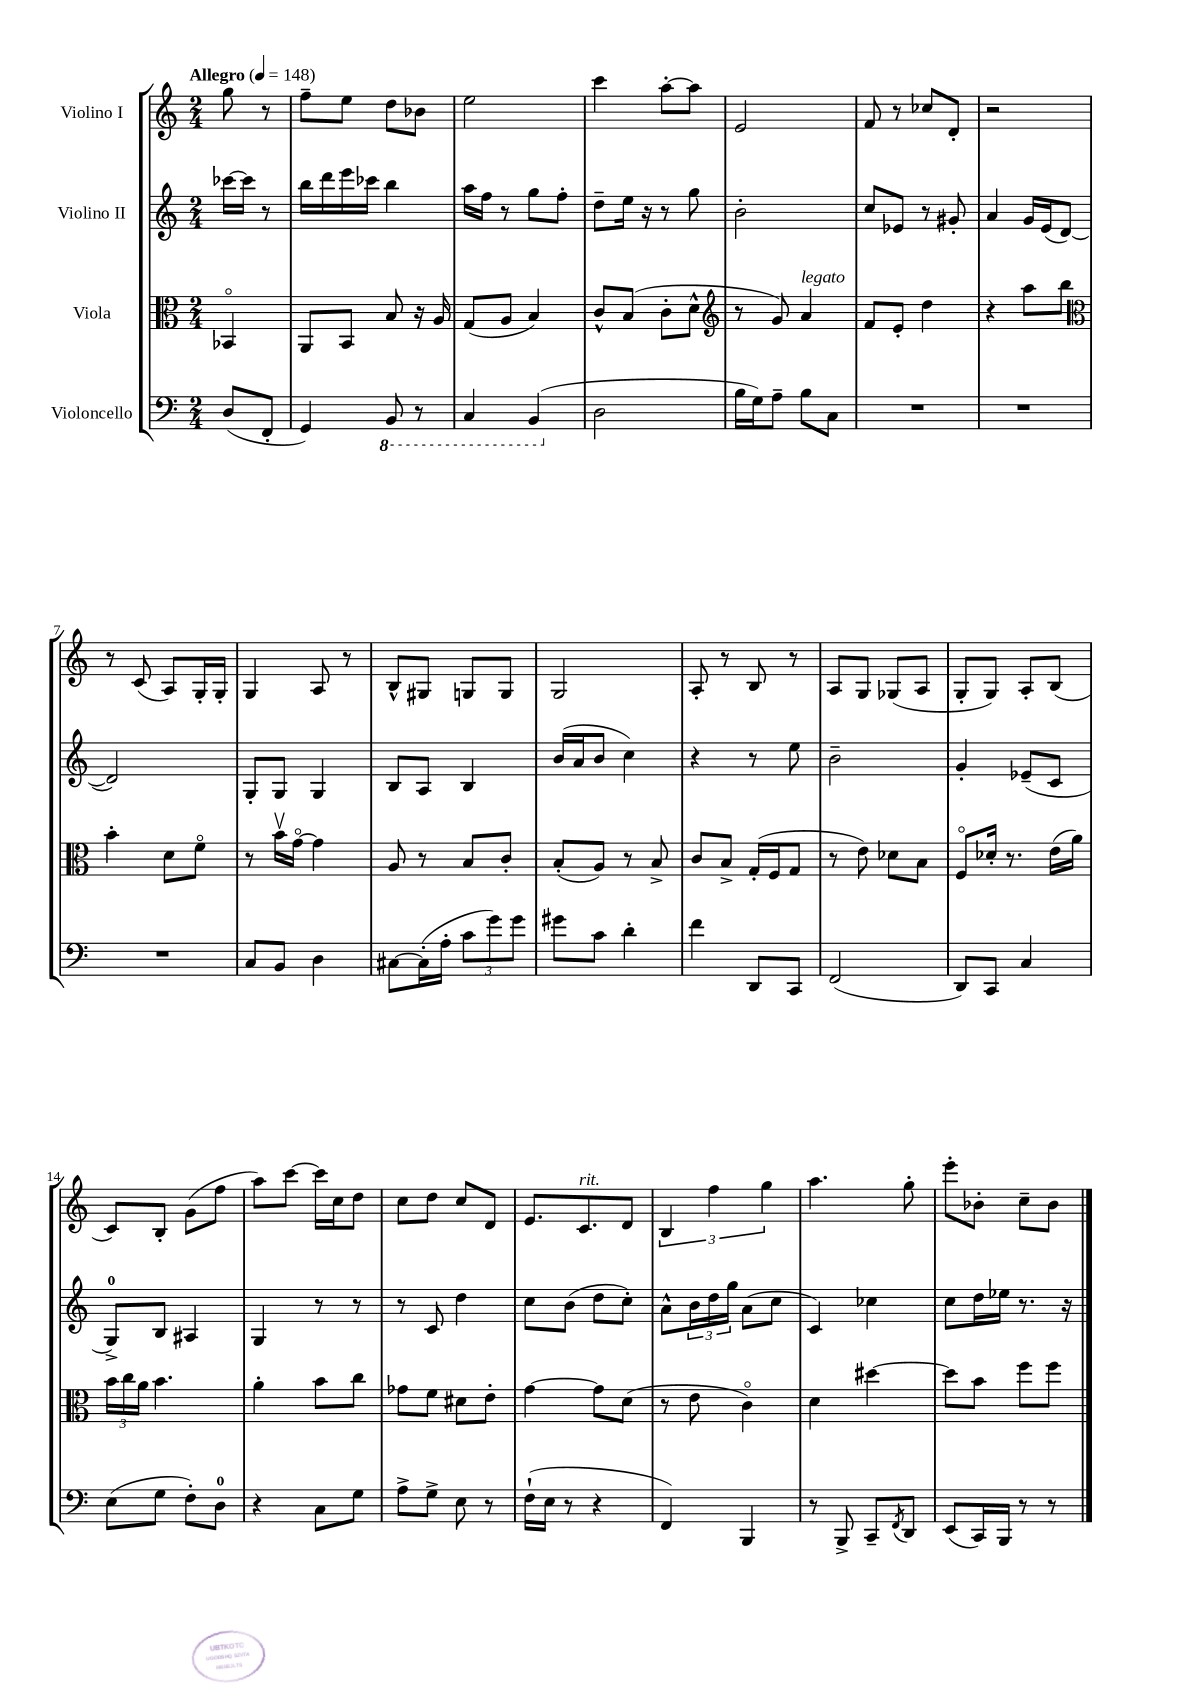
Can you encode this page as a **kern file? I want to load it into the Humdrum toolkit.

**kern	**kern	**kern	**kern
*staff4	*staff3	*staff2	*staff1
*clefF4	*clefC3	*clefG2	*clefG2
*k[]	*k[]	*k[]	*k[]
*M2/4	*M2/4	*M2/4	*M2/4
*MM148	*MM148	*MM148	*MM148
(8D	4BB-o	[16ccc-	8gg
.	.	16ccc-]	.
8FF'	.	8r	8r
=	=	=	=
4GG)	8AA	16bb	8ff~
.	.	16ddd	.
.	8BB	16eee	8ee
.	.	16ccc-	.
8BBB	8B	4bb	8dd
8r	16r	.	8b-
.	16A	.	.
=	=	=	=
4CC	(8G	16aa	2ee
.	.	16ff	.
.	8A	8r	.
(4BBB	4B)	8gg	.
.	.	8ff'	.
=	=	=	=
2D	8c^^	8dd~	4ccc
.	(8B	16ee	.
.	.	16r	.
.	8c'	8r	[8aa'
.	8d^^	8gg	8aa]
=	=	=	=
*	*clefG2	*	*
16B	8r	2b'	2e
16G)	.	.	.
8A~	8g)	.	.
8B	4a	.	.
8C	.	.	.
=	=	=	=
2r	8f	8cc	8f
.	8e'	8e-	8r
.	4dd	8r	8cc-
.	.	8g#'	8d'
=	=	=	=
2r	4r	4a	2r
.	8aa	16g	.
.	.	(16e	.
.	8bb	[8d	.
=	=	=	=
*	*clefC3	*	*
2r	4b'	2d])	8r
.	.	.	(8c
.	8d	.	8A)
.	8fo	.	16G'
.	.	.	16G'
=	=	=	=
8C	8r	8G'	4G
8BB	16bv	8G	.
.	[16go	.	.
4D	4g]	4G	8A
.	.	.	8r
=	=	=	=
[8C#	8A	8B	8B^^
(16C#']	8r	8A	8G#
16A'	.	.	.
12c	8B	4B	8G
12g)	.	.	.
.	8c'	.	8G
12g	.	.	.
=	=	=	=
8g#	(8B'	(16b	2G
.	.	16a	.
8c	8A)	8b	.
4d'	8r	4cc)	.
.	8B^	.	.
=	=	=	=
4f	8c	4r	8A'
.	8B^	.	8r
8DD	(16G'	8r	8B
.	16F	.	.
8CC	8G	8ee	8r
=	=	=	=
(2FF	8r	2b~	8A
.	8e)	.	8G
.	8d-	.	(8G-
.	8B	.	8A
=	=	=	=
8DD)	8Fo	4g'	8G'
8CC	16d-'	.	8G)
.	8.r	.	.
4C	.	(8e-~	8A'
.	(16e	8c	(8B
.	16a)	.	.
=	=	=	=
(8E	24b	8G^)	8c)
.	24cc	.	.
.	24a	.	.
8G	4.b	8B	8B'
8F')	.	4A#	(8g
8D	.	.	8ff
=	=	=	=
4r	4a'	4G	8aa)
.	.	.	[8ccc
8C	8b	8r	16ccc]
.	.	.	16cc
8G	8cc	8r	8dd
=	=	=	=
8A^	8g-	8r	8cc
8G^	8f	8c	8dd
8E	8d#	4dd	8cc
8r	8e'	.	8d
=	=	=	=
(16F`	[4g	8cc	8.e
16E	.	.	.
8r	.	(8b	.
.	.	.	8.c
4r	8g]	8dd	.
.	(8d	8cc')	8d
=	=	=	=
4FF)	8r	8a^^	6B
.	8e	24b	.
.	.	24dd	6ff
.	.	24gg	.
4BBB	4co)	(8a	.
.	.	.	6gg
.	.	8cc	.
=	=	=	=
8r	4d	4c)	4.aa
8BBB^	.	.	.
8CC~	[4dd#	4cc-	.
8qFF	.	.	.
8DD	.	.	8gg'
=	=	=	=
(8EE	8dd#]	8cc	8eee'
16CC)	8b	16dd	8b-'
16BBB	.	16ee-	.
8r	8ff	8.r	8cc~
8r	8ff	.	8b-
.	.	16r	.
==	==	==	==
*-	*-	*-	*-
